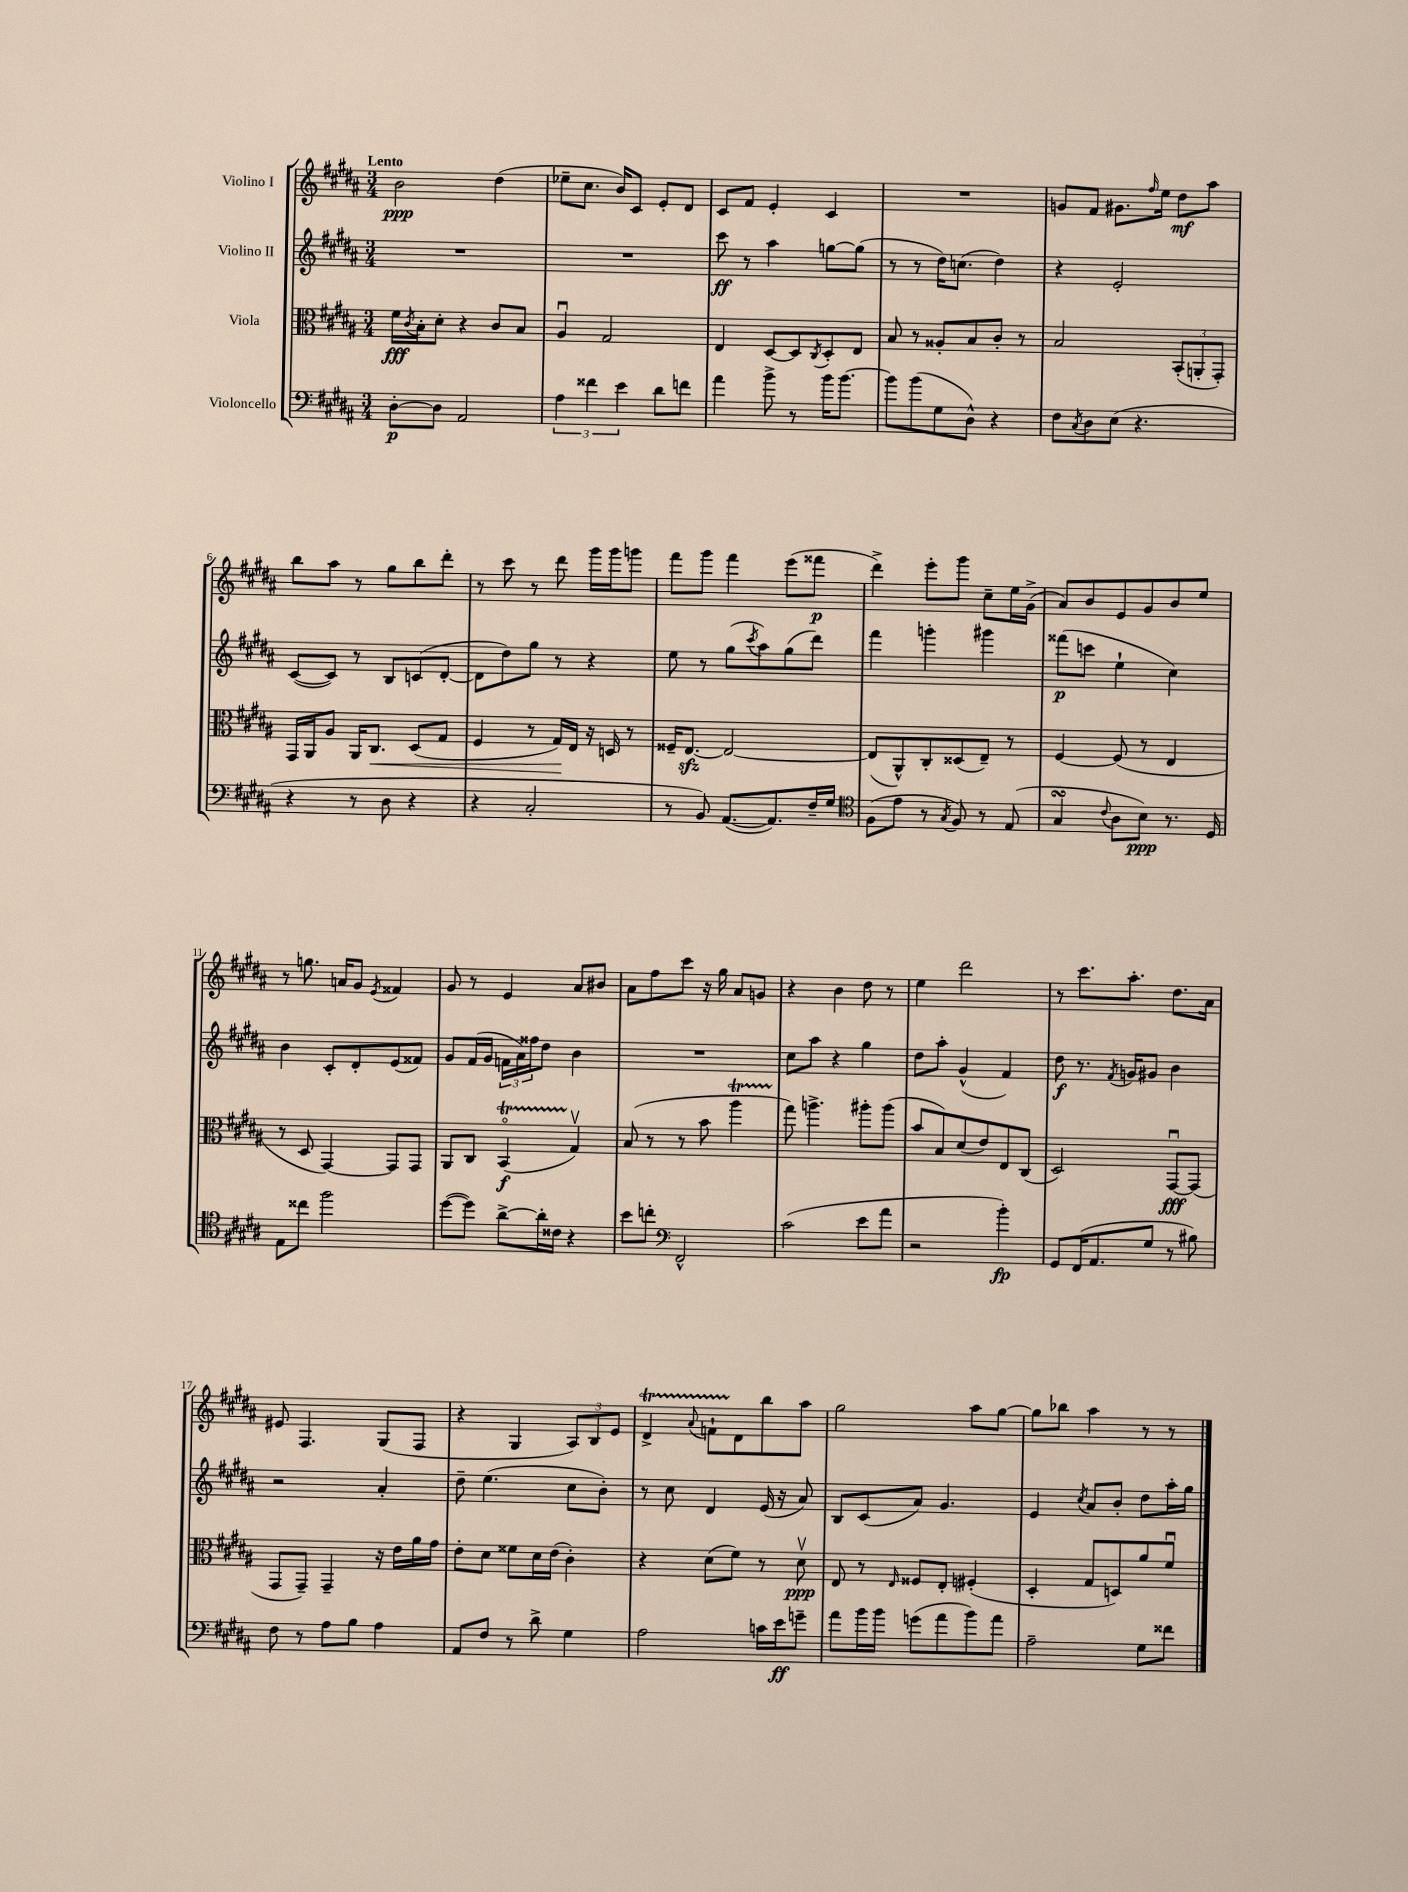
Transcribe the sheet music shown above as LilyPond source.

<<
\new StaffGroup <<
\new Staff = "s0" \with { instrumentName = "Violino I" } {
    \clef treble \key b \major \numericTimeSignature \time 3/4 \tempo "Lento"
    b'2\ppp dis''4( |
    ees''8-- cis''8. b'16) cis'8 e'8-. dis'8 |
    cis'8 fis'8 e'4-. cis'4 |
    R2. |
    g'8 fis'8 gis'8. \grace { fis''16 } e''16 dis''8\mf ais''8 |
    b''8 ais''8 r8 gis''8 b''8 dis'''8-. |
    r8 cis'''8 r8 dis'''8 gis'''16 gis'''16 g'''8 |
    fis'''8 gis'''8 fis'''4 e'''8( fisis'''8\p |
    dis'''4->) e'''8-. gis'''8 cis''8-- e''16 gis'16->( |
    ais'8) b'8 e'8 gis'8 b'8 e''8 |
    r8 g''8. a'16 gis'8 \acciaccatura { e'8 } fisis'4 |
    gis'8 r8 e'4 ais'8 bis'8 |
    ais'8 fis''8 cis'''8 r16 gis''16 ais'8 g'8 |
    r4 b'4 dis''8 r8 |
    e''4 dis'''2 |
    r8 cis'''8. ais''8.-. dis''8. ais'16 |
    eis'8 fis4. gis8( fis8 |
    r4 gis4 \tuplet 3/2 { ais8) b8 e'8 } |
    dis'4->\startTrillSpan \appoggiatura { ais'8 } f'8-! dis'8\stopTrillSpan b''8 ais''8 |
    gis''2 ais''8 gis''8~ |
    gis''8 bes''8 ais''4 r8 r8 \bar "|." |
}
\new Staff = "s1" \with { instrumentName = "Violino II" } {
    \clef treble \key b \major \numericTimeSignature \time 3/4
    R2. |
    R2. |
    cis'''8\ff r8 ais''4 g''8~ g''8( |
    r8 r8 dis''16) c''8.( dis''4) |
    r4 e'2-. |
    cis'8~( cis'8) r8 b8 c'8( dis'8~-. |
    dis'8 dis''8) gis''8 r8 r4 |
    e''8 r8 gis''8( \acciaccatura { cis'''8 } ais''8) gis''8( dis'''8) |
    fis'''4 g'''4-. gis'''4 |
    fisis'''8\p( c'''8 e''4-! cis''4) |
    b'4 cis'8-. dis'8-. e'8( fisis'8) |
    gis'8 fis'16( gis'16 \tuplet 3/2 { f'16 ais'16) fisis''16 } dis''8 b'4 |
    R2. |
    cis''8 ais''8 r4 gis''4 |
    dis''8 ais''8-. gis'4-^( fis'4) |
    dis''8\f r8. \acciaccatura { fis'8 } g'16 gis'8 b'4 |
    r2 ais'4-. |
    dis''8-- e''4.( cis''8 b'8-.) |
    r8 cis''8 dis'4 e'16( r16 ais'8) |
    b8 cis'8( ais'8) gis'4. |
    e'4 \acciaccatura { cis''8 } ais'8 b'8-. dis''8 ais''16-. gis''16 \bar "|." |
}
\new Staff = "s2" \with { instrumentName = "Viola" } {
    \clef alto \key b \major \numericTimeSignature \time 3/4
    fis'16\fff \acciaccatura { cis'8 } b16-. dis'8-. r4 cis'8 b8 |
    ais4\downbow gis2 |
    e4 dis8~ dis8 \acciaccatura { cis8 } dis8-. e8 |
    b8 r8 aisis8-. b8 cis'8-. r8 |
    b2 \tuplet 3/2 { b,8-.( a,8-. gis,8-.) } |
    gis,16 ais,16 ais8 ais,16 cis8.\< dis8( gis8 |
    fis4 r8 gis16\!) e16 r16 d16 r8 |
    fisis16-- e8.~\sfz e2~ |
    e8( ais,8-^) cis8-. disis8( e8--) r8 |
    fis4~ fis8( r8 e4 |
    r8 dis8 gis,4~) gis,8 gis,8 |
    ais,8 cis8 b,4\flageolet\startTrillSpan\f( gis4\upbow\stopTrillSpan) |
    b8( r8 r8 b'8 ais''4\startTrillSpan |
    gis''8\stopTrillSpan) a''4.-> ais''8-. ais''8( |
    b'8 b8) dis'8( e'8) e8 cis8( |
    dis2) gis,8~\downbow\fff gis,8( |
    gis,8 gis,8--) gis,4-- r16 e'16 ais'16 gis'16 |
    e'8-. dis'8 fisis'8 dis'16 e'16( cis'4-.) |
    r4 dis'8( fis'8) r8 dis'8\upbow\ppp |
    e8 r8 \grace { e16 } fisis8 e8-. fis4-.( |
    dis4-. gis8 d8) ais'8 fis'8\downbow \bar "|." |
}
\new Staff = "s3" \with { instrumentName = "Violoncello" } {
    \clef bass \key b \major \numericTimeSignature \time 3/4
    dis8~-.\p dis8 ais,2 |
    \tuplet 3/2 { ais4 fisis'4 e'4 } dis'8 f'8 |
    ais'4 b'8-> r8 b'16 b'8.~ |
    b'8 b'8( gis8 dis8-^) r4 |
    fis8 \acciaccatura { cis8 } dis8 e8( r4. |
    r4 r8 dis8 r4 |
    r4 cis2-. |
    r8 b,8) ais,8.~( ais,8.) fis16-- gis16 |
    \clef tenor fis8( e'8 r8 \acciaccatura { gis8 } fis8) r8 e8( |
    gis4\turn \appoggiatura { cis'8 } ais8 b8\ppp) r8. dis16 |
    e8 cisis''8 fis''2 |
    dis''8~( dis''8) ais'8~-> ais'16-. cisis'16 r4 |
    b'8 c''8-. \clef bass fis,2-^ |
    cis'2( e'8 ais'8 |
    r2 b'4-.\fp) |
    gis,8 fis,16( ais,8. gis8 r8 bis8) |
    fis8 r8 ais8 b8 ais4 |
    ais,8 fis8 r8 dis'8-> gis4 |
    ais2 c'16 e'16\ff g'8-- |
    ais'8 b'16 b'16 g'8( ais'8 b'8) ais'8 |
    ais2-- gis8 fisis'8 \bar "|." |
}
>>
>>
